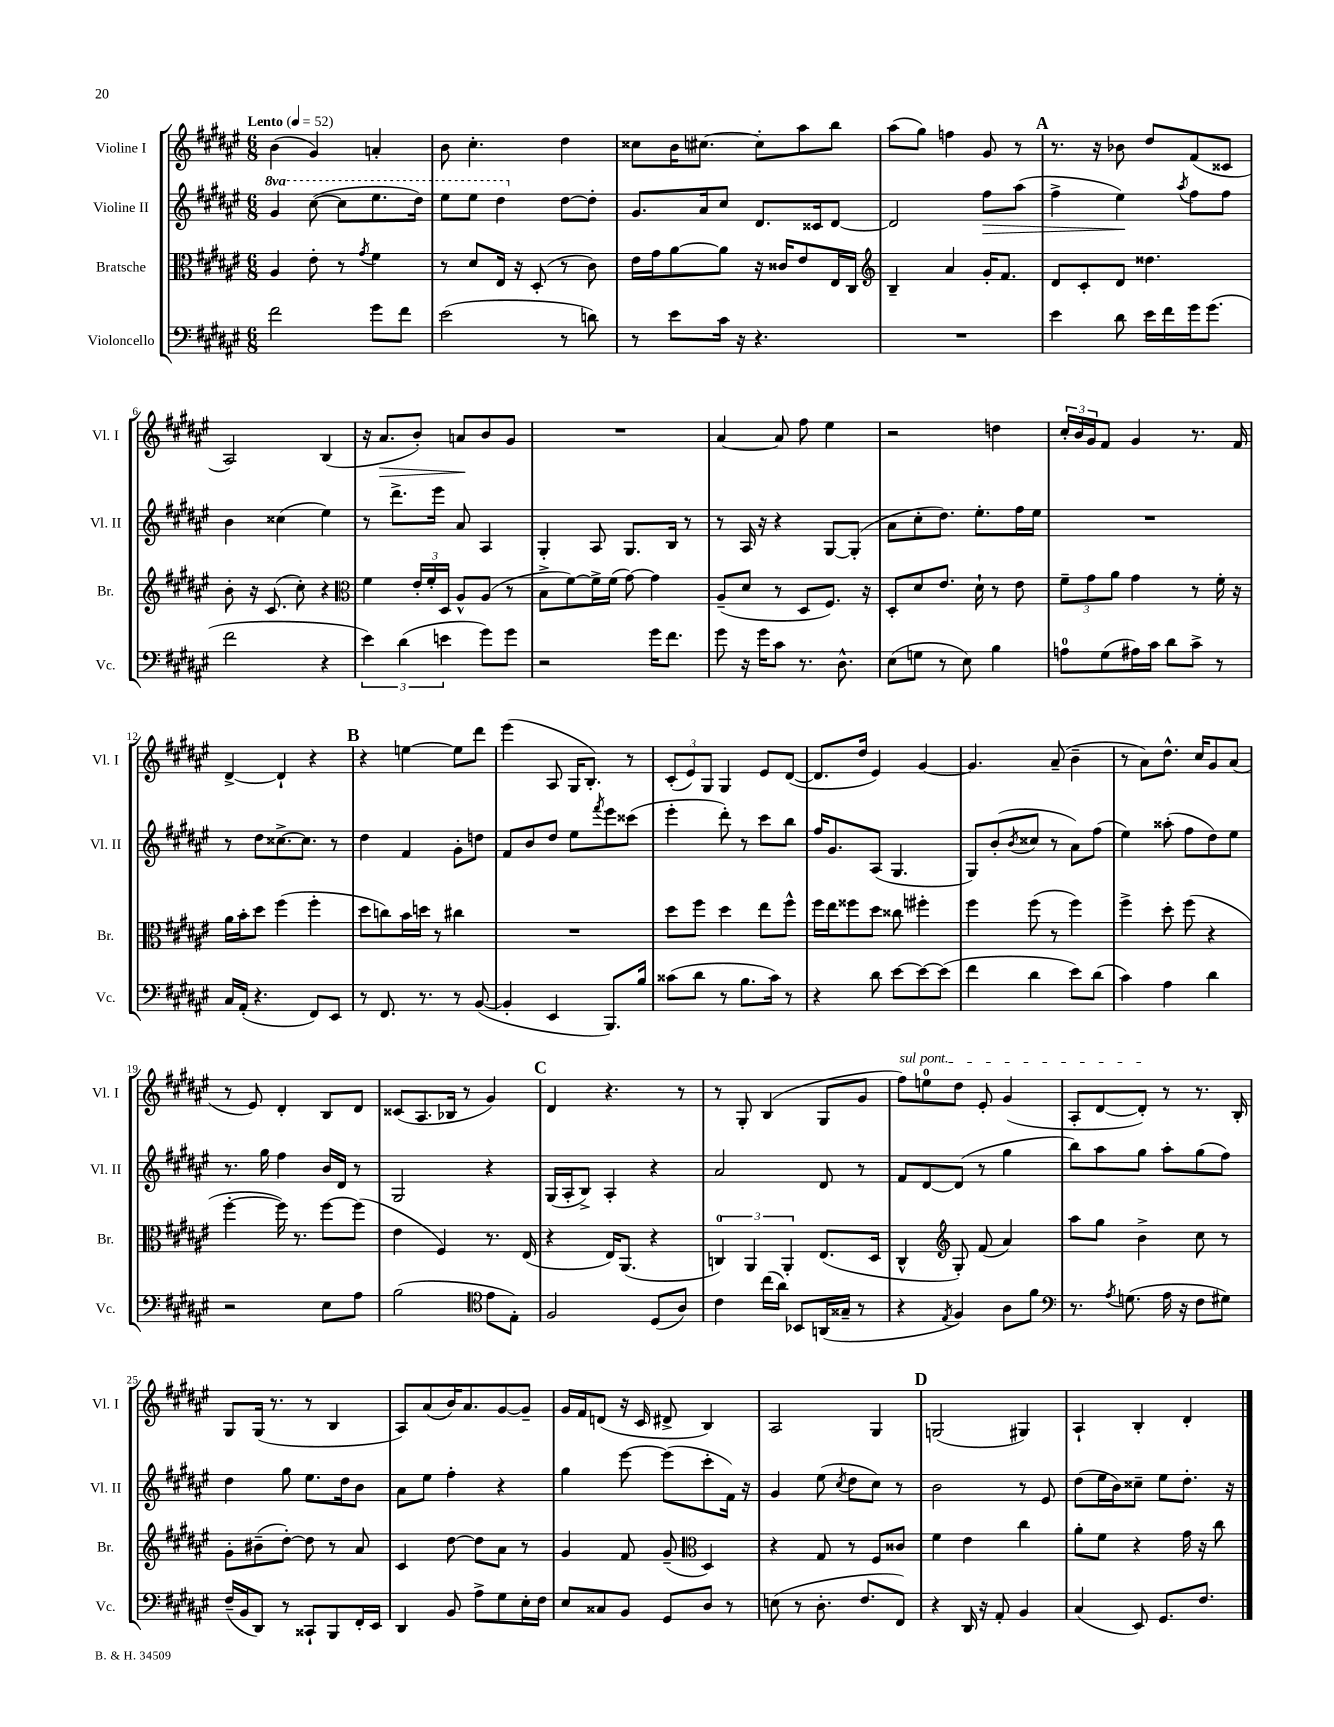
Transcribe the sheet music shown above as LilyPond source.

<<
\new StaffGroup <<
\new Staff = "s0" \with { instrumentName = "Violine I" shortInstrumentName = "Vl. I" } {
    \clef treble \key fis \major \numericTimeSignature \time 6/8 \tempo "Lento" 4 = 52
    b'4( gis'4) a'4-. |
    b'8 cis''4.-. dis''4 |
    cisis''8 b'16 cis''8.~ cis''8-. ais''8 b''8 |
    ais''8( gis''8) f''4 gis'8 r8 |
    \mark \markup { \bold "A" } r8. r16 bes'8 dis''8 fis'8( cisis'8 |
    ais2) b4( |
    r16 ais'8.\> b'8-.) a'8\! b'8 gis'8 |
    R2. |
    ais'4~ ais'8 fis''8 eis''4 |
    r2 d''4 |
    \tuplet 3/2 { cis''16-. b'16 gis'16 } fis'8 gis'4 r8. fis'16 |
    dis'4~-> dis'4-! r4 |
    \mark \markup { \bold "B" } r4 e''4~ e''8 dis'''8 |
    eis'''4( ais8 gis16 b8.-.) r8 |
    \tuplet 3/2 { cis'8-.( eis'8) gis8 } gis4 eis'8 dis'8~( |
    dis'8. dis''16 eis'4) gis'4~ |
    gis'4. ais'8--( b'4-- |
    r8 ais'8) dis''8.-^ cis''16 gis'8 ais'8( |
    r8 eis'8) dis'4-. b8 dis'8 |
    cisis'8( ais8. bes16 r8 gis'4) |
    \mark \markup { \bold "C" } dis'4 r4. r8 |
    r8 gis8-. b4( gis8 gis'8 |
    \once \override TextSpanner.bound-details.left.text = \markup { \italic "sul pont." } fis''8\startTextSpan) e''8-0 dis''8 eis'8-. gis'4( |
    ais8-. dis'8~ dis'8-.\stopTextSpan) r8 r8. b16-. |
    gis8 gis16( r8. r8 b4 |
    ais8) ais'8( b'16) ais'8. gis'8~ gis'8-- |
    gis'16 fis'16 d'8( r16 cis'16 dis'8-> b4) |
    ais2 gis4 |
    \mark \markup { \bold "D" } g2( gis4) |
    ais4-! b4-. dis'4-. \bar "|." |
}
\new Staff = "s1" \with { instrumentName = "Violine II" shortInstrumentName = "Vl. II" } {
    \clef treble \key fis \major \numericTimeSignature \time 6/8 \set Staff.ottavationMarkups = #ottavation-simple-ordinals
    \ottava #1 gis''4 cis'''8~( cis'''8 eis'''8. dis'''16) |
    eis'''8 eis'''8 dis'''4 \ottava #0 dis''8~ dis''8-. |
    gis'8. ais'16 cis''8 dis'8. cisis'16 dis'8~ |
    dis'2 fis''8\> ais''8( |
    \mark \markup { \bold "A" } fis''4-> eis''4\!) \acciaccatura { ais''8 } fis''8 fis''8 |
    b'4 cisis''4( eis''4) |
    r8 dis'''8.-> eis'''16 ais'8 ais4 |
    gis4-. ais8 gis8. b16 r8 |
    r8 ais16 r16 r4 gis8~ gis8-.( |
    ais'8 cis''8-. dis''8.) eis''8.-. fis''16 eis''16 |
    R2. |
    r8 dis''8 cisis''8.~-> cisis''8. r8 |
    \mark \markup { \bold "B" } dis''4 fis'4 gis'8-. d''8 |
    fis'8 b'8 dis''8 eis''8 \acciaccatura { fis'''8 } eis'''8 cisis'''8( |
    eis'''4-. dis'''8-.) r8 cis'''8 b''8 |
    fis''16 gis'8. ais8( gis4. |
    gis8) b'8-.( \acciaccatura { b'8 } cisis''8 r8 ais'8) fis''8( |
    eis''4) aisis''8-.( fis''8 dis''8) eis''8 |
    r8. gis''16 fis''4 b'16 dis'16 r8 |
    gis2 r4 |
    \mark \markup { \bold "C" } gis16( ais16-. b8->) ais4-. r4 |
    ais'2 dis'8 r8 |
    fis'8 dis'8~ dis'8( r8 gis''4 |
    b''8) ais''8 gis''8 ais''8-. gis''8( fis''8) |
    dis''4 gis''8 eis''8. dis''16 b'8 |
    ais'8 eis''8 fis''4-. r4 |
    gis''4 eis'''8~ eis'''8( cis'''8-. fis'16) r16 |
    gis'4 eis''8( \acciaccatura { cis''8 } dis''8 cis''8) r8 |
    \mark \markup { \bold "D" } b'2 r8 eis'8 |
    dis''8( eis''16 b'16) cisis''8-- eis''8 dis''8.-. r16 \bar "|." |
}
\new Staff = "s2" \with { instrumentName = "Bratsche" shortInstrumentName = "Br." } {
    \clef alto \key fis \major \numericTimeSignature \time 6/8
    ais4 eis'8-. r8 \acciaccatura { gis'8 } fis'4 |
    r8 dis'8 eis16 r16 dis8-.( r8 cis'8) |
    eis'16 gis'16 ais'8~ ais'8 r16 cisis'16 eis'8 eis16 cis16 |
    \clef treble b4-- ais'4 gis'16-. fis'8. |
    \mark \markup { \bold "A" } dis'8 cis'8-. dis'8 disis''4. |
    b'8-. r16 cis'8.( cis''8-.) r4 |
    \clef alto fis'4 \tuplet 3/2 { eis'16-. fis'16-. dis16 } ais8-^ ais8( r8 |
    b8-> fis'8~) fis'16-> fis'16( gis'8~) gis'4 |
    ais8--( dis'8 r8 dis8 fis8.) r16 |
    dis8-. dis'8 eis'8. dis'16-! r8 eis'8 |
    \tuplet 3/2 { fis'8-- gis'8 ais'8 } gis'4 r8 fis'16-. r16 |
    ais'16 b'16-. dis''8 fis''4( fis''4-. |
    \mark \markup { \bold "B" } dis''8 c''8) b'16 d''16 r8 cis''4 |
    R2. |
    dis''8 fis''8 dis''4 eis''8 fis''8-^ |
    fis''16 eis''16 fisis''8 dis''8 cisis''8 fis''4-. |
    fis''4 fis''8( r8 fis''4) |
    fis''4-> dis''8-. fis''8( r4 |
    fis''4~-. fis''16) r8. fis''8~ fis''8( |
    eis'4 fis4) r8. eis16( |
    \mark \markup { \bold "C" } r4 eis16) ais,8.( r4 |
    \tuplet 3/2 { c4-0) ais,4 ais,4-. } eis8.( dis16 |
    cis4-^ \clef treble gis8-.) fis'8( ais'4) |
    ais''8 gis''8 b'4-> cis''8 r8 |
    gis'8-. bis'8--( dis''8~-.) dis''8 r8 ais'8 |
    cis'4 dis''8~ dis''8 ais'8 r8 |
    gis'4 fis'8 gis'8--( \clef alto dis4) |
    r4 gis8 r8 fis8 cisis'8 |
    \mark \markup { \bold "D" } fis'4 eis'4 cis''4 |
    ais'8-. fis'8 r4 gis'16 r16 cis''8 \bar "|." |
}
\new Staff = "s3" \with { instrumentName = "Violoncello" shortInstrumentName = "Vc." } {
    \clef bass \key fis \major \numericTimeSignature \time 6/8
    fis'2 gis'8 fis'8 |
    eis'2( r8 d'8) |
    r8 eis'8 cis'16 r16 r4. |
    R2. |
    \mark \markup { \bold "A" } eis'4 dis'8 eis'16 fis'16 gis'16 gis'8.( |
    fis'2 r4 |
    \tuplet 3/2 { eis'4) dis'4( e'4 } gis'8) gis'8 |
    r2 gis'16 fis'8. |
    gis'8 r16 gis'16 cis'8 r8. dis8.-^ |
    eis8( g8 r8 eis8) b4 |
    a8-0 gis8( ais16) cis'16 dis'8 cis'8-> r8 |
    cis16 ais,16-.( r4. fis,8) eis,8 |
    \mark \markup { \bold "B" } r8 fis,8. r8. r8 b,8~( |
    b,4-. eis,4 b,,8.) b16 |
    cisis'8( dis'8 r8 b8. cisis'16) r8 |
    r4 dis'8 eis'8~ eis'8~ eis'8( |
    fis'4 dis'4 eis'8) dis'8( |
    cis'4) ais4 dis'4 |
    r2 eis8 ais8 |
    b2( \clef tenor eis'8 eis8-.) |
    \mark \markup { \bold "C" } fis2 dis8( ais8) |
    cis'4 cis''16( ais'16) bes,8 a,16( gisis16-- r8 |
    r4 \acciaccatura { eis8 } fis4) ais8 fis'8 |
    \clef bass r8. \acciaccatura { ais8 } g8.( ais16 r16 fis8 gis8) |
    fis16--( b,16 dis,8) r8 cisis,8-! b,,8 fis,16-. eis,16 |
    dis,4 b,8 ais8-> gis8 eis16-. fis16 |
    eis8 cisis8 b,8 gis,8 dis8 r8 |
    e8( r8 dis8.-. fis8. fis,8) |
    \mark \markup { \bold "D" } r4 dis,16 r16 ais,8-. b,4 |
    cis4( eis,8) gis,8. fis8. \bar "|." |
}
>>
>>
